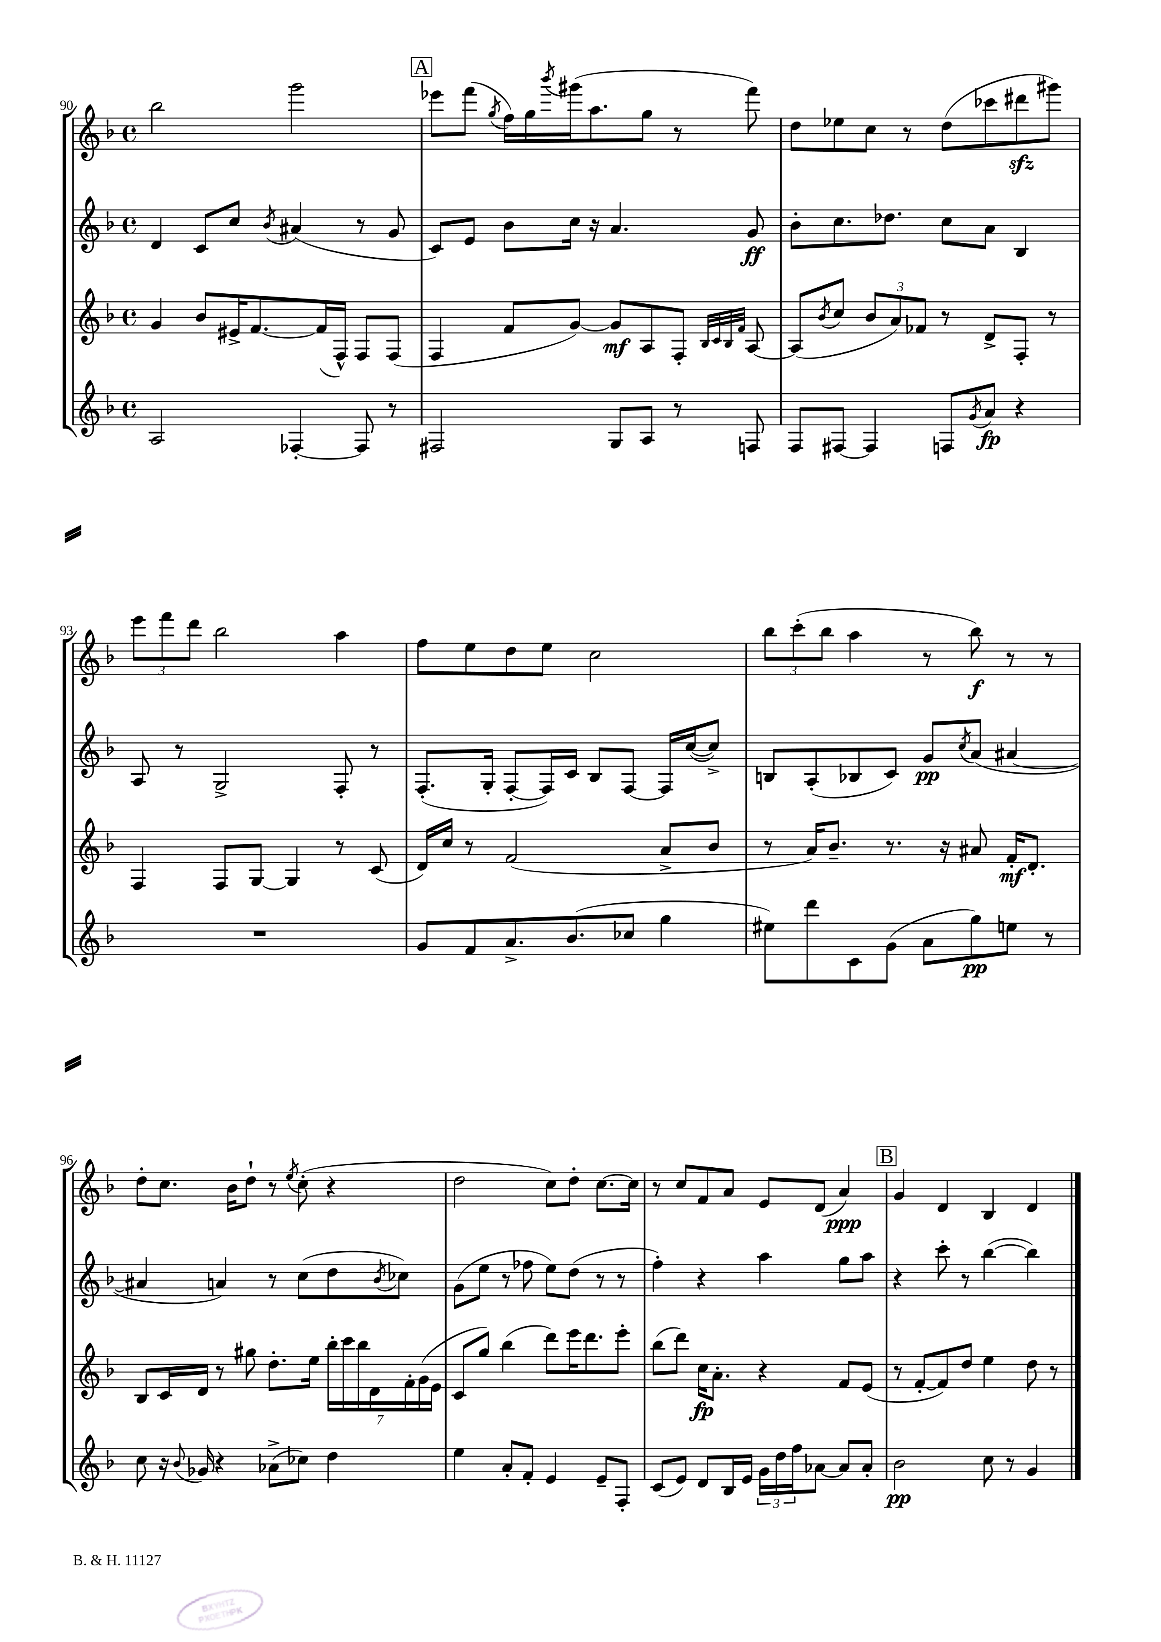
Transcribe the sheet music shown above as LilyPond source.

<<
\new StaffGroup <<
\new Staff = "s0" {
    \clef treble \key f \major \defaultTimeSignature \time 4/4
    bes''2 g'''2 |
    \mark \markup { \box "A" } ees'''8 f'''8( \acciaccatura { g''8 } f''16) g''16 \acciaccatura { bes'''8 } gis'''16( a''8. g''8 r8 f'''8) |
    d''8 ees''8 c''8 r8 d''8( ces'''8 dis'''8\sfz gis'''8) |
    \tuplet 3/2 { e'''8 f'''8 d'''8 } bes''2 a''4 |
    f''8 e''8 d''8 e''8 c''2 |
    \tuplet 3/2 { bes''8 c'''8-.( bes''8 } a''4 r8 bes''8\f) r8 r8 |
    d''8-. c''8. bes'16 d''8-! r8 \acciaccatura { e''8 } c''8-.( r4 |
    d''2 c''8) d''8-. c''8.~ c''16 |
    r8 c''8 f'8 a'8 e'8 d'8( a'4\ppp) |
    \mark \markup { \box "B" } g'4 d'4 bes4 d'4 \bar "|." |
}
\new Staff = "s1" {
    \clef treble \key f \major \defaultTimeSignature \time 4/4
    d'4 c'8 c''8 \acciaccatura { bes'8 } ais'4( r8 g'8 |
    \mark \markup { \box "A" } c'8) e'8 bes'8 c''16 r16 a'4. g'8\ff |
    bes'8-. c''8. des''8. c''8 a'8 bes4 |
    a8 r8 g2-> f8-. r8 |
    f8.-.( g16-. f8~-. f16) c'16 bes8 f8~ f16 c''16~( c''8->) |
    b8 a8-.( bes8 c'8) g'8\pp \acciaccatura { c''8 } a'8( ais'4~ |
    ais'4 a'4) r8 c''8( d''8 \acciaccatura { bes'8 } ces''8) |
    g'8( e''8 r8 fes''8 e''8) d''8( r8 r8 |
    f''4-.) r4 a''4 g''8 a''8 |
    \mark \markup { \box "B" } r4 c'''8-. r8 bes''4~( bes''4) \bar "|." |
}
\new Staff = "s2" {
    \clef treble \key f \major \defaultTimeSignature \time 4/4
    g'4 bes'8 eis'16-> f'8.~ f'16( f16-^) f8 f8( |
    \mark \markup { \box "A" } f4 f'8 g'8~) g'8\mf a8 f8-. \grace { bes32 c'32 bes32 f'32 } a8~ |
    a8( \acciaccatura { bes'8 } c''8 \tuplet 3/2 { bes'8 a'8) fes'8 } r8 d'8-> f8-. r8 |
    f4 f8 g8~ g4 r8 c'8( |
    d'16) c''16 r8 f'2( a'8-> bes'8 |
    r8 a'16) bes'8.-- r8. r16 ais'8 f'16-.\mf d'8.-. |
    bes8 c'16 d'16 r8 gis''8 d''8.-. e''16 \tuplet 7/4 { bes''16-. c'''16 bes''16 d'16 f'16-. g'16( e'16 } |
    c'8 g''8) bes''4( d'''8) e'''16 d'''8. e'''8-. |
    bes''8( d'''8) c''16\fp a'8.-. r4 f'8 e'8( |
    \mark \markup { \box "B" } r8 f'8~-. f'8) d''8 e''4 d''8 r8 \bar "|." |
}
\new Staff = "s3" {
    \clef treble \key f \major \defaultTimeSignature \time 4/4
    a2 fes4~-. fes8 r8 |
    \mark \markup { \box "A" } fis2 g8 a8 r8 f8 |
    f8 fis8~ fis4 f8 \acciaccatura { g'8 } a'8\fp r4 |
    R1 |
    g'8 f'8 a'8.-> bes'8.( ces''8 g''4 |
    eis''8) d'''8 c'8 g'8( a'8 g''8\pp) e''8 r8 |
    c''8 r16 \appoggiatura { bes'8 } ges'16 r4 aes'8->( ces''8) d''4 |
    e''4 a'8-. f'8-. e'4 e'8-- f8-. |
    c'8( e'8) d'8 bes16 e'16 \tuplet 3/2 { g'16 d''16 f''16 } aes'8~ aes'8 aes'8-. |
    \mark \markup { \box "B" } bes'2\pp c''8 r8 g'4 \bar "|." |
}
>>
>>
\layout { \context { \Score currentBarNumber = #90 } }
